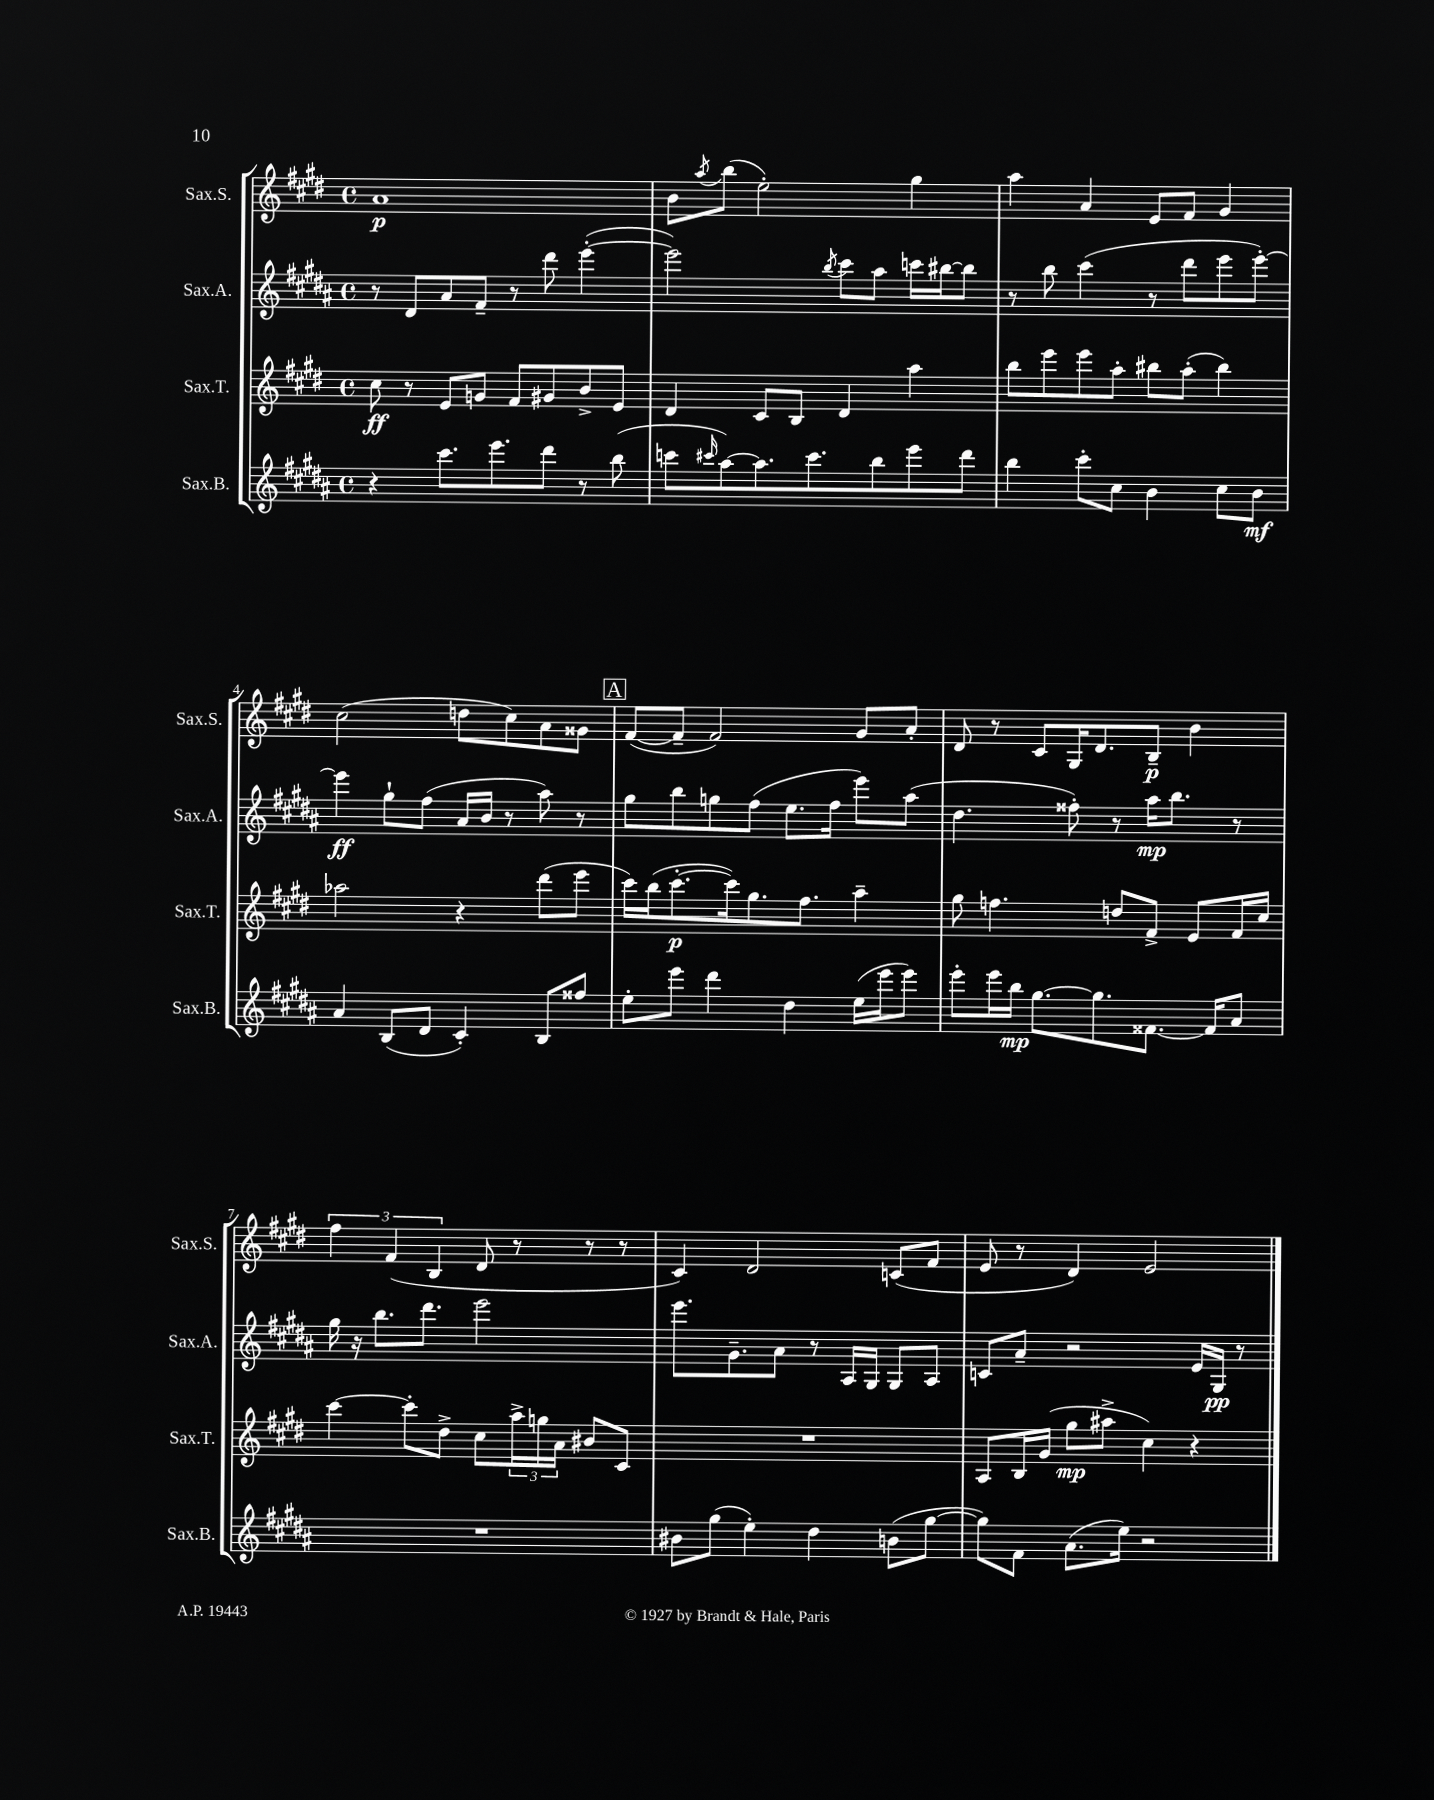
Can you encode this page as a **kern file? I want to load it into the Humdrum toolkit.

**kern	**kern	**kern	**kern
*staff4	*staff3	*staff2	*staff1
*clefG2	*clefG2	*clefG2	*clefG2
*k[f#c#g#d#a#]	*k[f#c#g#d#]	*k[f#c#g#d#a#]	*k[f#c#g#d#]
*M4/4	*M4/4	*M4/4	*M4/4
*met(c)	*met(c)	*met(c)	*met(c)
4r	8cc#	8r	1a
.	8r	8d#	.
8.ccc#	8e	8a#	.
.	8g	8f#~	.
8.eee	.	.	.
.	8f#	8r	.
8ddd#	8g#	8ddd#	.
8r	8b^	([4eee'	.
(8bb	8e	.	.
=	=	=	=
8ccc	4d#	2eee])	8b
16qqccc#	.	.	8qaa
[8aa#)	.	.	(8bb
8.aa#]	8c#	.	2ee')
.	8B	.	.
8.ccc#	.	.	.
.	.	8qbb	.
.	4d#	8ccc#	.
8bb	.	8aa#	.
8eee	4aa	16ccc	4gg#
.	.	[16bb#	.
8ddd#	.	8bb#]	.
=	=	=	=
4bb	8bb	8r	4aa
.	8eee	8bb	.
8ccc#'	8eee	(4ccc#	4a
8cc#	8aa'	.	.
4b	8bb#	8r	8e
.	(8aa'	8ddd#	8f#
8cc#	4bb#)	8eee	4g#
8b	.	[8eee')	.
=	=	=	=
4a#	2aa-	4eee]	(2cc#
(8B	.	8gg#`	.
8d#	.	(8ff#	.
4c#')	4r	16a#	8dd
.	.	16b	.
.	.	8r	8cc#)
8B	(8ddd#	8aa#)	8a
8ff##	8eee	8r	8g##
=	=	=	=
8ee'	16ccc#)	8gg#	([8f#
.	(16bb	.	.
8eee	[8.ccc#'	8bb	8f#~]
4ddd#	.	8gg	2f#)
.	16ccc#])	.	.
.	8.gg#	(8ff#	.
4dd#	.	8.ee	.
.	8.ff#	.	.
.	.	16ff#	.
(16ee	4aa~	8eee)	8g#
16eee	.	.	.
8eee)	.	(8aa#	8a'
=	=	=	=
8eee'	8gg#	4.dd#	8d#
16eee	4.ff	.	8r
16bb	.	.	.
[8.gg#	.	.	8c#
.	.	8ff##')	16G#
8.gg#]	.	.	8.d#
.	8dd	8r	.
[8.f##	8f#^	16aa#	8B~
.	.	8.bb	.
.	8e	.	4b
16f##]	.	.	.
8a#	16f#	8r	.
.	16cc#	.	.
=	=	=	=
1r	[4ccc#	16gg#	6ff#
.	.	16r	.
.	.	8.bb	.
.	.	.	(6f#
.	8ccc#']	.	.
.	.	8.ddd#	.
.	.	.	6B
.	8dd#^	.	.
.	8cc#	2eee	8d#
.	24aa^	.	8r
.	24gg	.	.
.	24a	.	.
.	8b#	.	8r
.	8c#	.	8r
=	=	=	=
8b#	1r	8.eee	4c#)
(8gg#	.	.	.
.	.	8.g#~	.
4ee')	.	.	2d#
.	.	8a#	.
4dd#	.	8r	.
.	.	16A#	.
.	.	16G#	.
(8b	.	8G#	(8c
[8gg#	.	8A#	8f#
=	=	=	=
8gg#])	8A	8c	8e
8f#	16B	8a#~	8r
.	(16g#	.	.
(8.a#	8gg#	2r	4d#)
.	8aa#^	.	.
16ee)	.	.	.
2r	4cc#)	.	2e
.	4r	16e	.
.	.	16G#	.
.	.	8r	.
==	==	==	==
*-	*-	*-	*-
